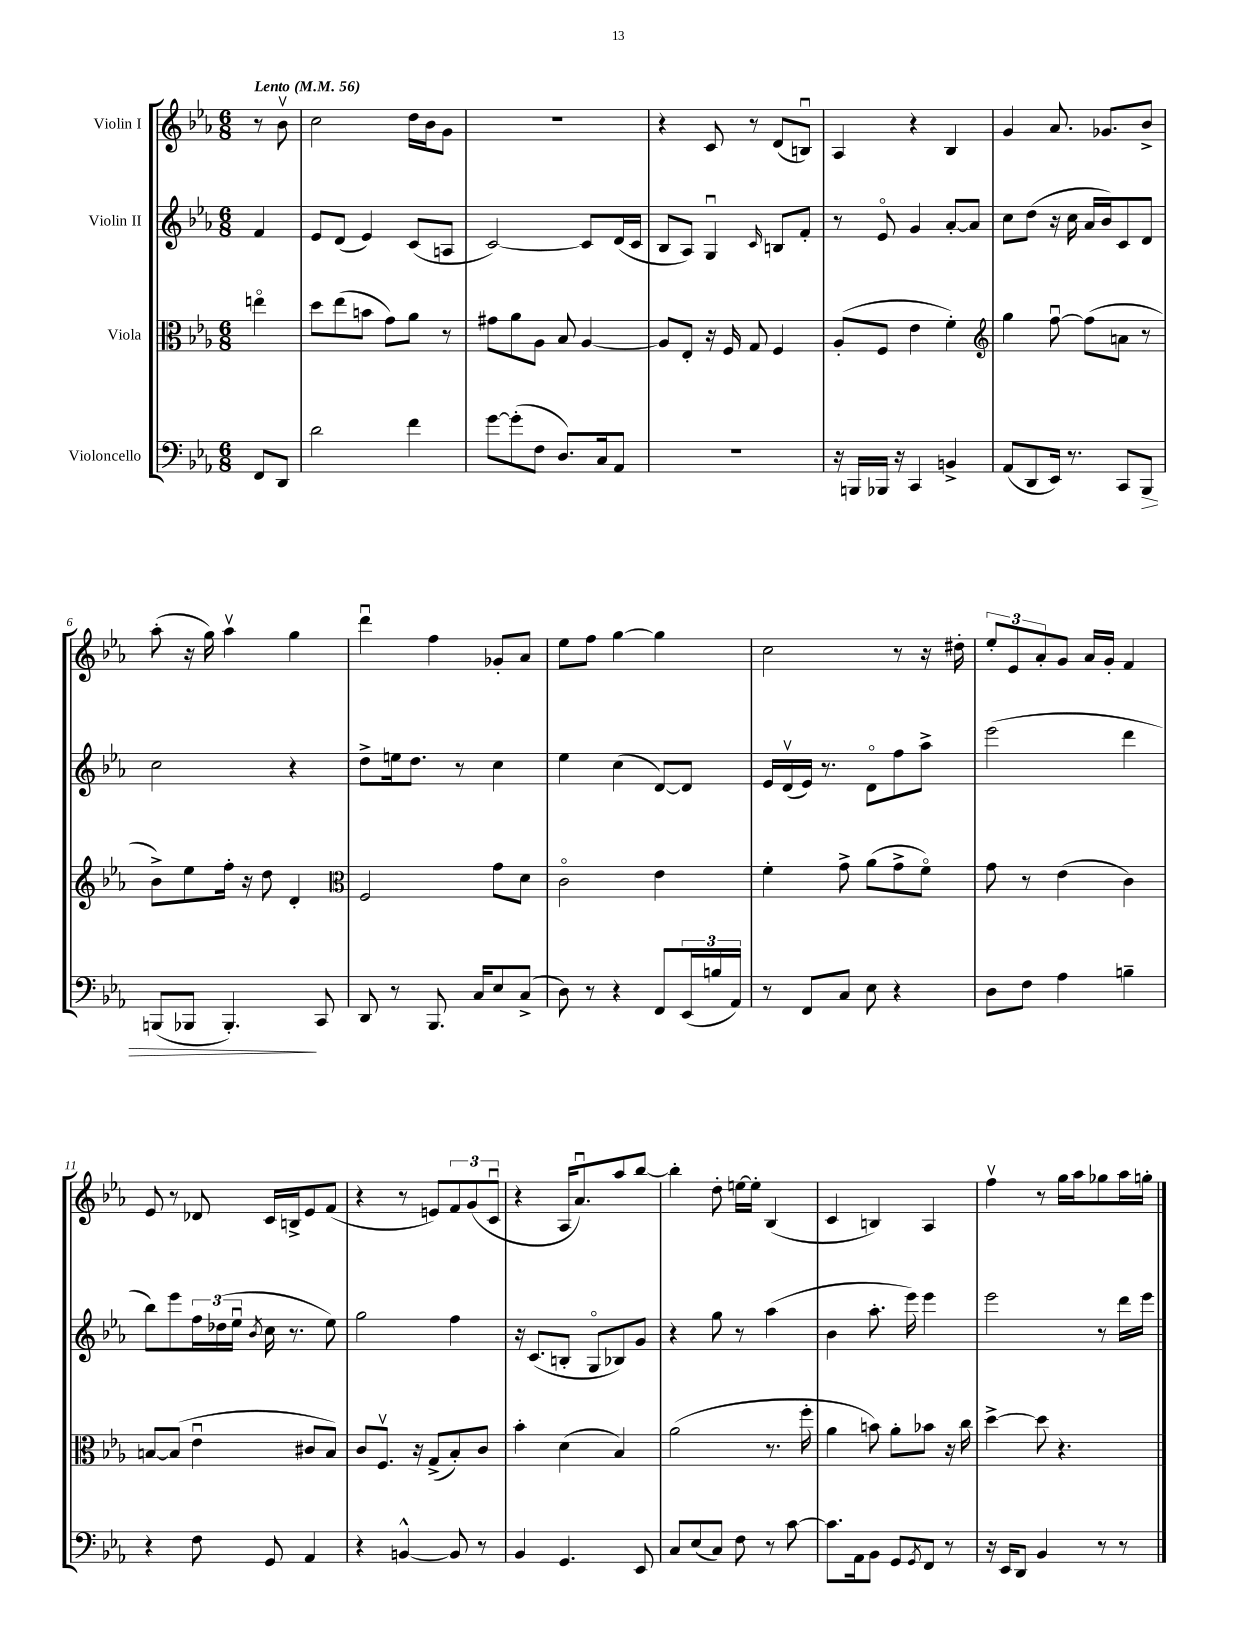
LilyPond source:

<<
\new StaffGroup <<
\new Staff = "s0" \with { instrumentName = "Violin I" } {
    \clef treble \key ees \major \numericTimeSignature \time 6/8 \partial 4 \tempo "Lento" 4 = 56
    r8 bes'8\upbow |
    c''2 d''16 bes'16 g'8 |
    R2. |
    r4 c'8 r8 d'8( b8\downbow) |
    aes4 r4 bes4 |
    g'4 aes'8. ges'8. bes'8-> |
    aes''8-.( r16 g''16) aes''4\upbow g''4 |
    d'''4\downbow f''4 ges'8-. aes'8 |
    ees''8 f''8 g''4~ g''4 |
    c''2 r8 r16 dis''16-. |
    \tuplet 3/2 { ees''8-. ees'8 aes'8-. } g'8 aes'16 g'16-. f'4 |
    ees'8 r8 des'8 c'16 b16-> ees'8 f'8( |
    r4 r8 e'8) \tuplet 3/2 { f'8 g'8( c'8\downbow } |
    r4 aes16 aes'8.\downbow) aes''8 bes''8~ |
    bes''4-. d''8-. e''16~ e''16-. bes4( |
    c'4 b4) aes4 |
    f''4\upbow r8 g''16 aes''16 ges''8 aes''16 g''16-. \bar "|." |
}
\new Staff = "s1" \with { instrumentName = "Violin II" } {
    \clef treble \key ees \major \numericTimeSignature \time 6/8 \partial 4
    f'4 |
    ees'8 d'8( ees'4) c'8( a8 |
    c'2~) c'8 d'16( c'16 |
    bes8 aes8) g4\downbow \grace { c'16 } b8 f'8-. |
    r8 ees'8\flageolet g'4 aes'8~-. aes'8 |
    c''8 d''8( r16 c''16 aes'16 bes'16) c'8 d'8 |
    c''2 r4 |
    d''8-> e''16 d''8. r8 c''4 |
    ees''4 c''4( d'8~) d'8 |
    ees'16 d'16\upbow( ees'16) r8. d'8\flageolet f''8 aes''8-> |
    ees'''2( d'''4 |
    bes''8) ees'''8 \tuplet 3/2 { f''16 des''16( ees''16\downbow } \acciaccatura { bes'8 } c''16 r8. ees''8) |
    g''2 f''4 |
    r16 c'8.( b8-. g8\flageolet bes8) g'8 |
    r4 g''8 r8 aes''4( |
    bes'4 aes''8.-. ees'''16) ees'''4 |
    ees'''2 r8 d'''16 ees'''16 \bar "|." |
}
\new Staff = "s2" \with { instrumentName = "Viola" } {
    \clef alto \key ees \major \numericTimeSignature \time 6/8 \partial 4
    e''4\flageolet |
    d''8 ees''8( b'8 g'8) aes'8 r8 |
    gis'8 aes'8 aes8 bes8 aes4~ |
    aes8 ees8-. r16 f16 g8 f4 |
    aes8-.( f8 ees'4 f'4-.) |
    \clef treble g''4 f''8~\downbow f''8( a'8 r8 |
    bes'8->) ees''8 f''16-. r16 d''8 d'4-. |
    \clef alto f2 g'8 d'8 |
    c'2\flageolet ees'4 |
    f'4-. g'8-> aes'8( g'8-> f'8\flageolet) |
    g'8 r8 ees'4( c'4) |
    b8~ b8( ees'4\downbow cis'8 b8) |
    c'8 f8.\upbow r16 g8->( bes8-.) c'8 |
    bes'4-. d'4( bes4) |
    aes'2( r8. f''16-. |
    aes'4 b'8) aes'8-. bes'8 r16 c''16 |
    d''4~-> d''8 r4. \bar "|." |
}
\new Staff = "s3" \with { instrumentName = "Violoncello" } {
    \clef bass \key ees \major \numericTimeSignature \time 6/8 \partial 4
    f,8 d,8 |
    d'2 f'4 |
    g'8~ g'8-.( f8 d8.) c16 aes,8 |
    R2. |
    r16 b,,16 bes,,16 r16 c,4 b,4-> |
    aes,8( d,8 ees,16) r8. c,8 bes,,8\> |
    b,,8( bes,,8 bes,,4.-.\!) c,8 |
    d,8 r8 bes,,8. c16 ees8 c8->( |
    d8) r8 r4 f,8 \tuplet 3/2 { ees,16( b16 aes,16) } |
    r8 f,8 c8 ees8 r4 |
    d8 f8 aes4 b4-- |
    r4 f8 g,8 aes,4 |
    r4 b,4~-^ b,8 r8 |
    bes,4 g,4. ees,8 |
    c8 ees8( c8) f8 r8 c'8~ |
    c'8. aes,16 bes,8 g,8 \acciaccatura { g,8 } f,8 r8 |
    r16 ees,16 d,8 bes,4 r8 r8 \bar "|." |
}
>>
>>
